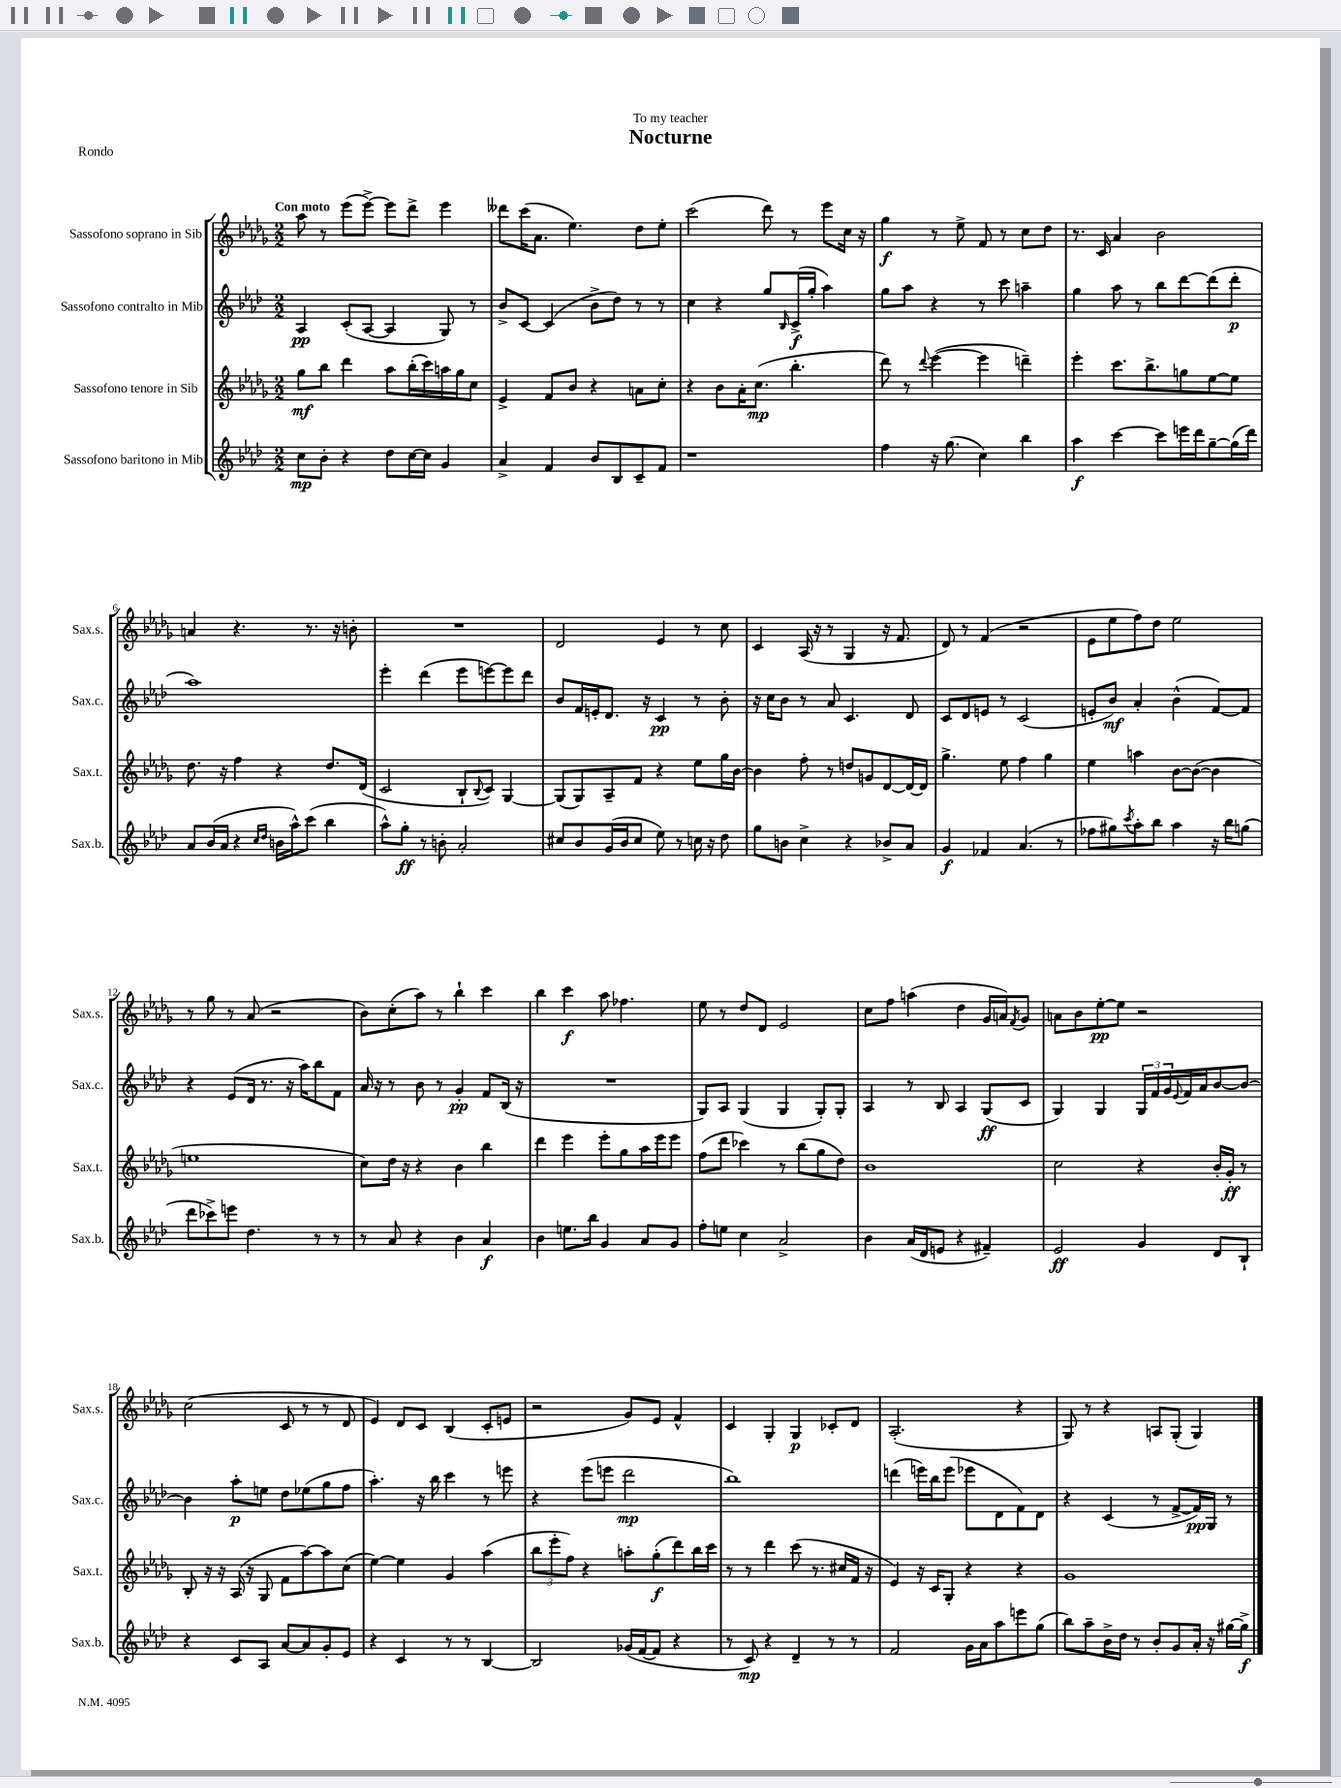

**kern	**kern	**kern	**kern
*staff4	*staff3	*staff2	*staff1
*clefG2	*clefG2	*clefG2	*clefG2
*k[b-e-a-d-]	*k[b-e-a-d-g-]	*k[b-e-a-d-]	*k[b-e-a-d-g-]
*M2/2	*M2/2	*M2/2	*M2/2
8cc	8gg-	4A-	8aa-
8b-'	8bb-	.	8r
4r	4ddd-	(8c'	(8eee-
.	.	[8A-	[8eee-^)
8dd-	8aa-	4A-]	8eee-]
[16cc	(16bb-'	.	8ddd-^
16cc]	16ccc)	.	.
4g	16aa	8G)	4eee-
.	16gg-	.	.
.	8cc	8r	.
=	=	=	=
4a-^	4e-^	8b-^	8ddd--
.	.	[8c	(16ccc
.	.	.	8.a-
4f	8f	(4c]	.
.	8b-	.	4.ee-)
8b-	4r	8b-^	.
8B-	.	8dd-)	.
8c~	8a	8r	8dd-
8f	8cc'	8r	8ee-'
=	=	=	=
1r	4r	4cc	(2ccc
.	8b-	4r	.
.	16a-'	.	.
.	(8.cc	.	.
.	.	8gg	8ddd-)
.	.	16qqB-	.
.	4.bb-'	(16c^	8r
.	.	16gg'	.
.	.	4aa-)	8eee-
.	.	.	16cc
.	.	.	16r
=	=	=	=
4ff	8ddd-)	8gg	4gg-
.	8r	8aa-	.
.	8qqddd-	.	.
16r	([4eee-	4r	8r
(8.gg	.	.	.
.	.	.	8ee-^
4cc)	4eee-]	8r	8f
.	.	8ccc	8r
4bb-	4ddd~)	4aa~	8cc
.	.	.	8dd-
=	=	=	=
4aa-	4eee-'	4gg	8.r
.	.	.	16c
[4ccc	8.ccc	8aa-	4a-
.	.	8r	.
.	8.bb-^	.	.
8ccc]	.	8bb-	2b-
16eee	8gg	[8ddd-	.
16ddd-	.	.	.
[8gg~	[8ee-	(8ddd-]	.
(16gg]	8ee-]	8ddd-'	.
16ddd-)	.	.	.
=	=	=	=
8a-	8.dd-	1aa-)	4a
(16b-	.	.	.
16a-	16r	.	.
4r	4ff	.	4.r
16qqcc	.	.	.
16qqdd-	.	.	.
16b	4r	.	.
16aa-^^)	.	.	.
(8ccc	.	.	8.r
4bb-	8.dd-	.	.
.	.	.	16r
.	.	.	8b'
.	(16d-	.	.
=	=	=	=
8aa-^^)	2c	4eee-'	1r
8gg'	.	.	.
8r	.	(4ddd-	.
8b'	.	.	.
2a-'	8B-`	8eee-	.
.	8qqB-	.	.
.	8c)	[8eee)	.
.	[4G-	8eee]	.
.	.	8ddd-	.
=	=	=	=
8cc#	(8G-]	8b-	2d-
8b-	8G-)	16f	.
.	.	16e'	.
(16g	8A-~	8.d-	.
16b-	.	.	.
8cc#	8f	.	.
.	.	16r	.
8ee-)	4r	4c	4e-
8r	.	.	.
16cc	8ee-	8r	8r
16r	.	.	.
8dd-	16gg-	8b-'	8cc
.	[16b-	.	.
=	=	=	=
8gg	4b-]	16r	4c
.	.	16cc	.
8b	.	8b-	.
4cc^	8ff'	8r	(16A-
.	.	.	16r
.	8r	8a-	8r
4r	8dd	4.c	4G-
.	8g	.	.
8b-^	[8d-	.	16r
.	.	.	8.f
8a-	16d-_	8d-	.
.	16d-]	.	.
=	=	=	=
4g	4.gg-^	8c	8d-)
.	.	8d-	8r
4f-	.	8e	(4f
.	8ee-	8r	.
(4.a-	4ff	(2c	2r
.	4gg-	.	.
8r	.	.	.
=	=	=	=
8ff-	4ee-	8e'	8e-
8gg#)	.	8b-)	8ee-
8qccc	.	.	.
8aa-'	4aa	4a-'	8ff)
8bb-	.	.	8dd-
4aa-	[8b-	(4b-^^	2ee-
.	(8b-_	.	.
16r	4b-]	[8f)	.
16bb-	.	.	.
(8gg	.	8f]	.
=	=	=	=
8ddd-	1ee	4r	8r
8ccc-^)	.	.	8gg-
8eee	.	(8e-	8r
4.dd-	.	16d-	(8a-
.	.	8.r	.
.	.	.	2r
.	.	16r	.
.	.	16aa-)	.
8r	.	8bb-	.
8r	.	8f	.
=	=	=	=
8r	8cc)	16a-	8b-)
.	.	16r	.
8a-	16dd-	8r	(8cc'
.	16r	.	.
4r	4r	8b-	8aa-)
.	.	8r	8r
4b-	4b-	4g'	4bb-`
4a-	4bb-	8f	4ccc
.	.	(16B-	.
.	.	16r	.
=	=	=	=
4b-	4ddd-	1r	4bb-
8.ee	4eee-	.	4ccc
16bb-	.	.	.
4g	8eee-'	.	8aa-
.	8gg-	.	4.ff-
8a-	16aa-	.	.
.	16eee-	.	.
8g	8eee-	.	.
=	=	=	=
8ff'	(8ff	8G)	8ee-
8ee	8ddd-	8A-	8r
4cc	4ccc-)	(4G	8dd-
.	.	.	8d-
2a-^	8r	4G	2e-
.	(8bb-	.	.
.	8gg-	8G')	.
.	8dd-)	8G'	.
=	=	=	=
4b-	1b-	4A-	8cc
.	.	.	8ff
(16a-	.	8r	(4aa
16d-	.	.	.
8e	.	8B-	.
4r	.	4A-	4dd-
4f#~)	.	(8G	16g-
.	.	.	16a)
.	.	.	8qf
.	.	8c	8g-
=	=	=	=
2e-	2cc	4G)	8a
.	.	.	8b-
.	.	4G	[8ee-'
.	.	.	8ee-]
4g	4r	24G	2r
.	.	24f	.
.	.	24g	.
.	.	8qqe-	.
.	.	16f	.
.	.	16a-	.
8d-	16b-'	[8b-	.
.	16g-'	.	.
8B-`	8r	8b-_	.
=	=	=	=
4r	8B-'	4b-]	(2cc
.	16r	.	.
.	16r	.	.
8c	(16A-	8aa-'	.
.	16r	.	.
8A-	8G-	8ee	.
[8a-	8f	8dd-	8c
8a-]	[8aa-)	(8ee-	8r
8g'	8aa-]	8gg	8r
8e-	(8cc	8ff	8d-
=	=	=	=
4r	[4ee-)	4.aa-')	4e-)
4c	4ee-]	.	8d-
.	.	16r	8c
.	.	16bb-	.
8r	4g-	4ccc	(4B-
8r	.	.	.
[4B-	(4aa-	8r	8c'
.	.	8eee	8e
=	=	=	=
2B-]	12bb-	4r	2r
.	12eee-'	.	.
.	12ff)	.	.
.	4r	(8eee-	.
.	.	8eee	.
(16g-	8aa'	2ddd-	8g-)
[16f	.	.	.
8f]	(8gg-'	.	8e-
4r	8ddd-)	.	4f^^
.	16bb-	.	.
.	16ccc	.	.
=	=	=	=
8r	8r	1bb-)	4c
8c)	8r	.	.
4r	4ddd-	.	4G-'
4d-~	(8ccc	.	4G-
.	8.r	.	.
8r	.	.	8c-'
.	16cc#	.	.
8r	16f	.	8d-
.	16r	.	.
=	=	=	=
2f	4e-)	(4ddd	(2.A-'
.	16r	16eee)	.
.	16c	16bb-	.
.	8G-'	(8eee	.
16g	4r	8eee-	.
16a-	.	.	.
8aa-	.	8d-	.
8eee	4r	8f)	4r
(8gg	.	8d-	.
=	=	=	=
8bb-)	1g-	4r	8G-)
8aa-~	.	.	8r
16b-^	.	(4c	4r
16dd-	.	.	.
8r	.	.	.
8b-'	.	8r	8A
8g	.	[8f^	(8G-'
16a-'	.	16f])	4G-)
16r	.	16G	.
[16gg#	.	8r	.
16gg#^]	.	.	.
==	==	==	==
*-	*-	*-	*-
